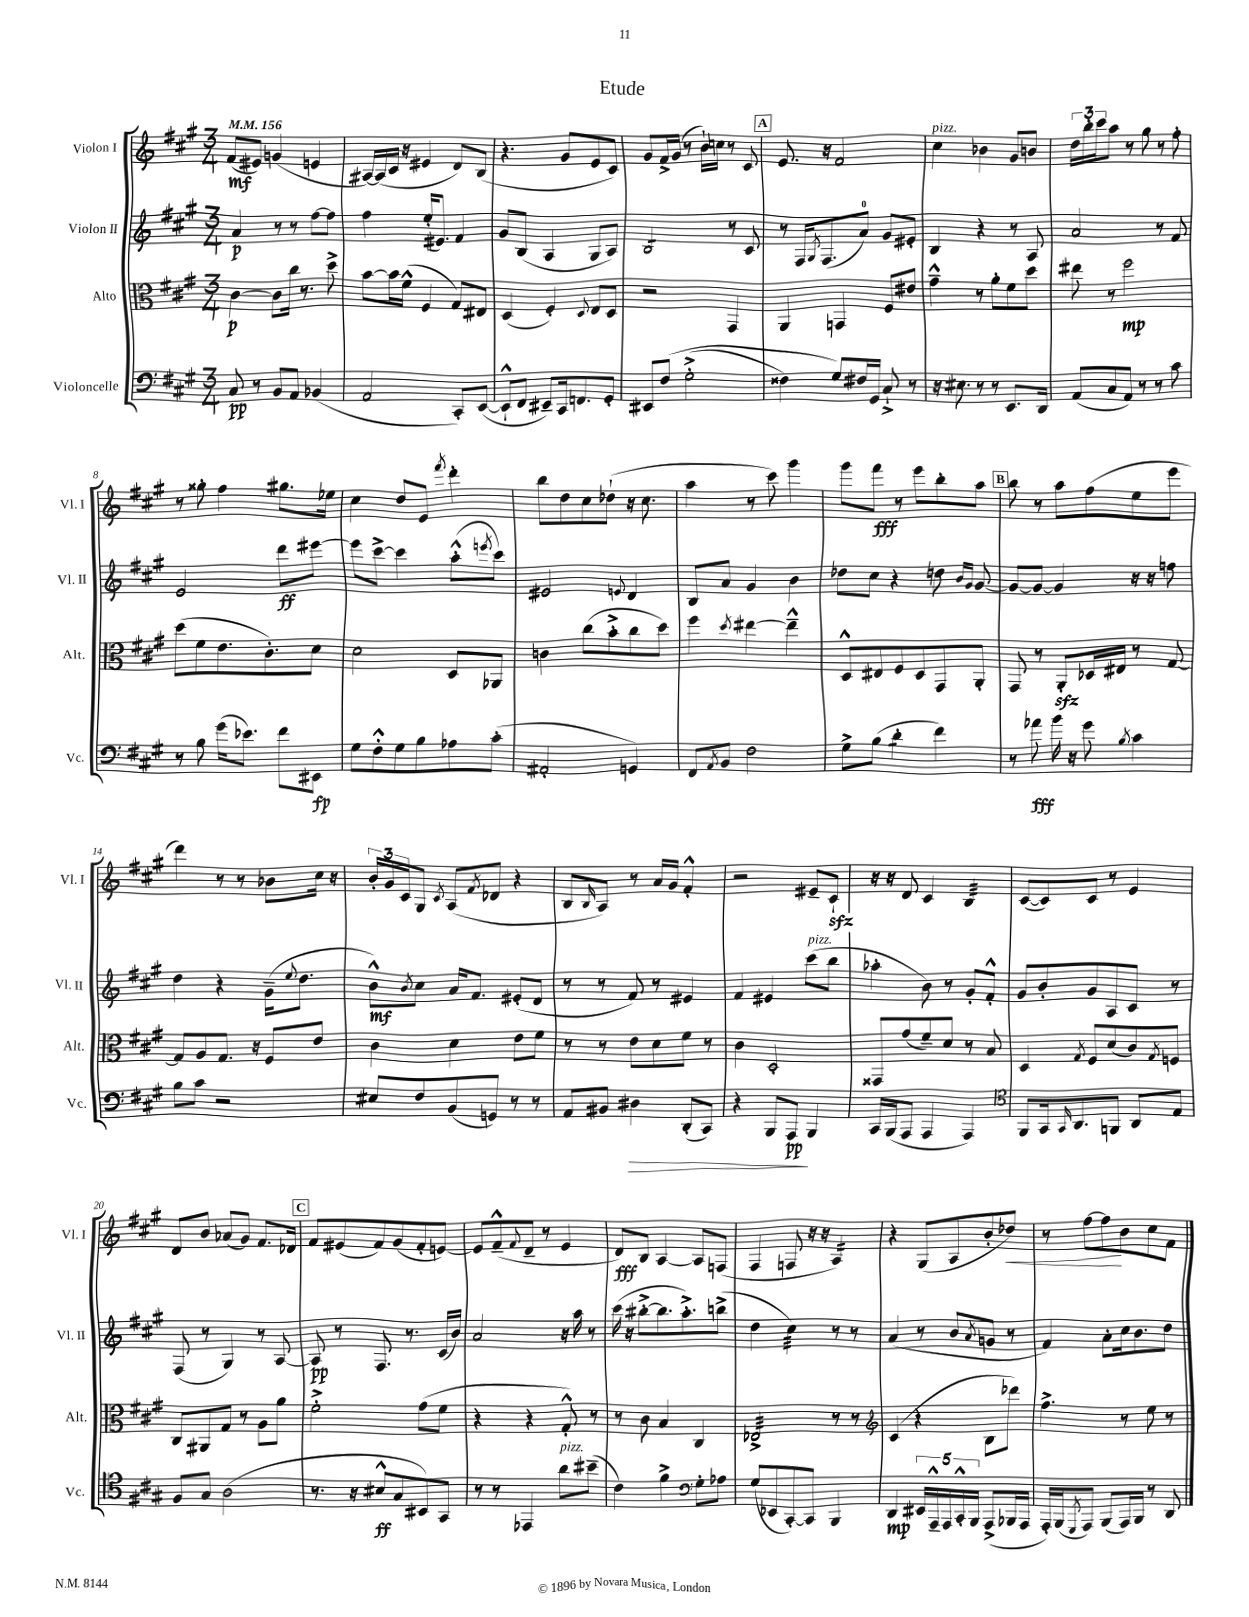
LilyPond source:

\header { title = "Etude" }
<<
\new StaffGroup <<
\new Staff = "s0" \with { instrumentName = "Violon I" shortInstrumentName = "Vl. I" } {
    \clef treble \key a \major \numericTimeSignature \time 3/4 \tempo 4 = 156
    fis'8\mf( eis'8) g'4( e'4 |
    ais16~) ais16( cis'16 r16 eis'4 d'8) b8( |
    r4. gis'8 e'8 cis'8) |
    gis'8 fis'16-> gis'16( r8 b'16-!) c''16 r8 cis'8 |
    \mark \markup { \box "A" } e'8. r16 fis'2 |
    cis''4^\markup { \italic "pizz." } bes'4 gis'8 b'8 |
    \tuplet 3/2 { d''16 b''16-. cis'''16 } a''8 r8 gis''8 r8 fis''8-. |
    r8 gisis''8-. fis''4 gis''8. ees''16 |
    cis''4 d''8 e'8 \acciaccatura { fis'''8 } d'''4-. |
    b''8 d''8 cis''8 des''8-!( r16 cis''8. |
    a''4 r8 cis'''8) gis'''4 |
    gis'''8 fis'''8\fff r8 e'''8 b''8-. a''8 |
    \mark \markup { \box "B" } b''8 r8 a''8 fis''8( e''8 e'''8 |
    d'''4) r8 r8 bes'8 cis''16 r16 |
    \tuplet 3/2 { b'16-. gis'16 cis'16 } gis8 \acciaccatura { cis'8 } a8( \acciaccatura { fis'8 } des'8 r4 |
    b8 \grace { b16 } a8) r8 a'16 gis'16 fis'4-.-^ |
    r2 eis'8-- cis'8-!\sfz |
    r16 r16 d'8 cis'4 b4:32 |
    cis'8~( cis'8) cis'8 r8 e'4 |
    d'8 b'8 aes'8( gis'8) fis'8. des'16 |
    \mark \markup { \box "C" } fis'8 eis'8( fis'8) gis'8( fis'8-. e'8~) |
    e'8 fis'8---^( \appoggiatura { fis'8 } d'8-- r8 e'4 |
    d'8\fff) b8 a4~ a8 f8( |
    fis4 f8 r16 r16 a4:16) |
    r4 gis8( a8 b'8-. des''8\<) |
    r8 fis''8~ fis''8\! b'8 cis''8 fis'8 \bar "|." |
}
\new Staff = "s1" \with { instrumentName = "Violon II" shortInstrumentName = "Vl. II" } {
    \clef treble \key a \major \numericTimeSignature \time 3/4
    a'4\p r8 r8 fis''8~ fis''8 |
    fis''4 e''16-.( eis'8.) fis'4 |
    gis'8 b8( a4 gis8 a8) |
    b2:8 r8 cis'8 |
    \mark \markup { \box "A" } r8 fis16 \acciaccatura { gis8 } fis8.( a'8-0) gis'8 eis'8-. |
    b4 r4 r8 a8 |
    a'2 r8 fis'8 |
    e'2 d'''8\ff eis'''8~ |
    eis'''8 cis'''8~-> cis'''4 a''8-.-^( \acciaccatura { e'''8 } cis'''8) |
    eis'2 \appoggiatura { e'8 } d'4 |
    b8 a'8 gis'4 b'4 |
    des''8 cis''8 r4 d''8 \grace { b'16 gis'16 } gis'8~ |
    \mark \markup { \box "B" } gis'8~ gis'8~ gis'4 r16 r16 f''8 |
    d''4 r4 gis'16--( \appoggiatura { e''8 } d''8. |
    b'8-^\mf) \acciaccatura { b'8 } cis''8 a'16 fis'8. eis'8-.( d'8 |
    r8 r8 fis'8) r8 eis'4 |
    fis'4 eis'4 cis'''8^\markup { \italic "pizz." }( b''8 |
    aes''4-. b'8) r8 gis'8-. fis'8-.-^ |
    gis'8 b'8-. gis'8 a8 cis'8 r8 |
    fis8( r8 gis4) r8 a8~ |
    \mark \markup { \box "C" } a8\pp r8 fis8. r8. cis'16( b'16) |
    a'2 r16 a''16 r8 |
    cis'''16( r16 bis''8~-.-> bis''8. a''8.-.->) b''8->( |
    d''4 cis''4:32) r8 r8 |
    a'4( r8 b'8 \acciaccatura { a'8 } g'8 r8 |
    fis'4) a'8-. cis''16 b'8. d''8 \bar "|." |
}
\new Staff = "s2" \with { instrumentName = "Alto" shortInstrumentName = "Alt." } {
    \clef alto \key a \major \numericTimeSignature \time 3/4
    cis'4~\p cis'8 cis''16 r8. d''8-> |
    b'8~ b'16 fis'16-^( fis4 gis8) eis8 |
    d4( fis4-.) \appoggiatura { d8 } e8 d8 |
    r2 gis,4 |
    \mark \markup { \box "A" } a,4 g,4 fis8 eis'8 |
    gis'4---^ r8 a'8-. fis'8 d''8 |
    eis''8 r8 fis''2\mp |
    d''8( fis'8 e'8. cis'8.-.) d'8 |
    d'2 d8 aes,8 |
    c'4 cis''8( b'8-.-> cis''8 d''8) |
    fis''4 \acciaccatura { d''8 } eis''4~ eis''4---^ |
    d8-^ eis8 fis8 d8 gis,8 a,8-. |
    \mark \markup { \box "B" } gis,8 r8 a,8-.\sfz des16 eis16 r8 gis8~ |
    gis8 a8 gis8. r16 fis8 e'8 |
    cis'4 d'4 e'8 fis'8 |
    r8 r8 e'8 d'8 fis'8 r8 |
    cis'4 d2-. |
    gisis,8 gis'8( fis'8--) d'8 r8 b8 |
    d4 \acciaccatura { gis8 } fis8 d'8( cis'8) \acciaccatura { gis8 } f8 |
    cis8 ais,8 gis8 r8 a8 a'8 |
    \mark \markup { \box "C" } fis'2-.-> gis'8( fis'8 |
    r4 r4 gis8-.-^) r8 |
    r8 cis'8 b4 cis4 |
    ees2:32-> r8 r8 |
    \clef treble cis'4( r4 b8 des'''8) |
    fis''4.-> r8 e''8 r8 \bar "|." |
}
\new Staff = "s3" \with { instrumentName = "Violoncelle" shortInstrumentName = "Vc." } {
    \clef bass \key a \major \numericTimeSignature \time 3/4
    cis8\pp r8 b,8 a,8 bes,4( |
    a,2 cis,8-.) e,8~( |
    e,8-!-^ fis,8 eis,8--) cis,16 f,8. gis,8-. |
    eis,8 fis8\( gis2-.->( |
    \mark \markup { \box "A" } fisis4) gis8\) fis16 gis,16 cis8-!-> r8 |
    r16 eis8. r8 r8 e,8. d,16 |
    a,8( cis8 a,8) r8 r8 cis'8 |
    r8 b8 gis'16( ees'8.) fis'8 eis,8\fp |
    gis8 fis8-.-^ gis8 b8 aes8 cis'8-.( |
    ais,2-. g,4) |
    fis,8 \acciaccatura { a,8 } b,8 fis2 |
    gis8-> b8( d'4:8-. fis'4) |
    \mark \markup { \box "B" } r8 aes'8\fff b'16 r16 gis'8 \acciaccatura { b8 } cis'4 |
    b8 cis'8 r2 |
    eis8 fis8 b,8( g,8) r8 r8 |
    a,8 bis,8 dis4\> d,8-.( cis,8) |
    r4 b,,8 a,,8\pp\! b,,4 |
    cis,16 b,,16( a,,8 a,,4 a,,4) |
    \clef tenor fis,8 gis,16 \grace { gis,16 } a,8. f,8 a,8 e8 |
    fis8 gis8 a2( |
    \mark \markup { \box "C" } r8. r16 bis8-^\ff gis8 bis,8) gis,8 |
    r8 r8 ees,4 a'8^\markup { \italic "pizz." } bis'8--( |
    cis'4) fis'4-> \clef bass gis8-. aes8 |
    gis8( ees,8 cis,8~-.) cis,8 b,,4 |
    d,4\mp \tuplet 5/4 { eis,16 a,,16---^ a,,16 cis,16-.-^ b,,16 } a,,8->( bes,,16 a,,16 |
    a,,16-.) b,,16( \acciaccatura { gis,,8 } a,,8) b,,8( a,,16) b,,16 r8 d,8 \bar "|." |
}
>>
>>
